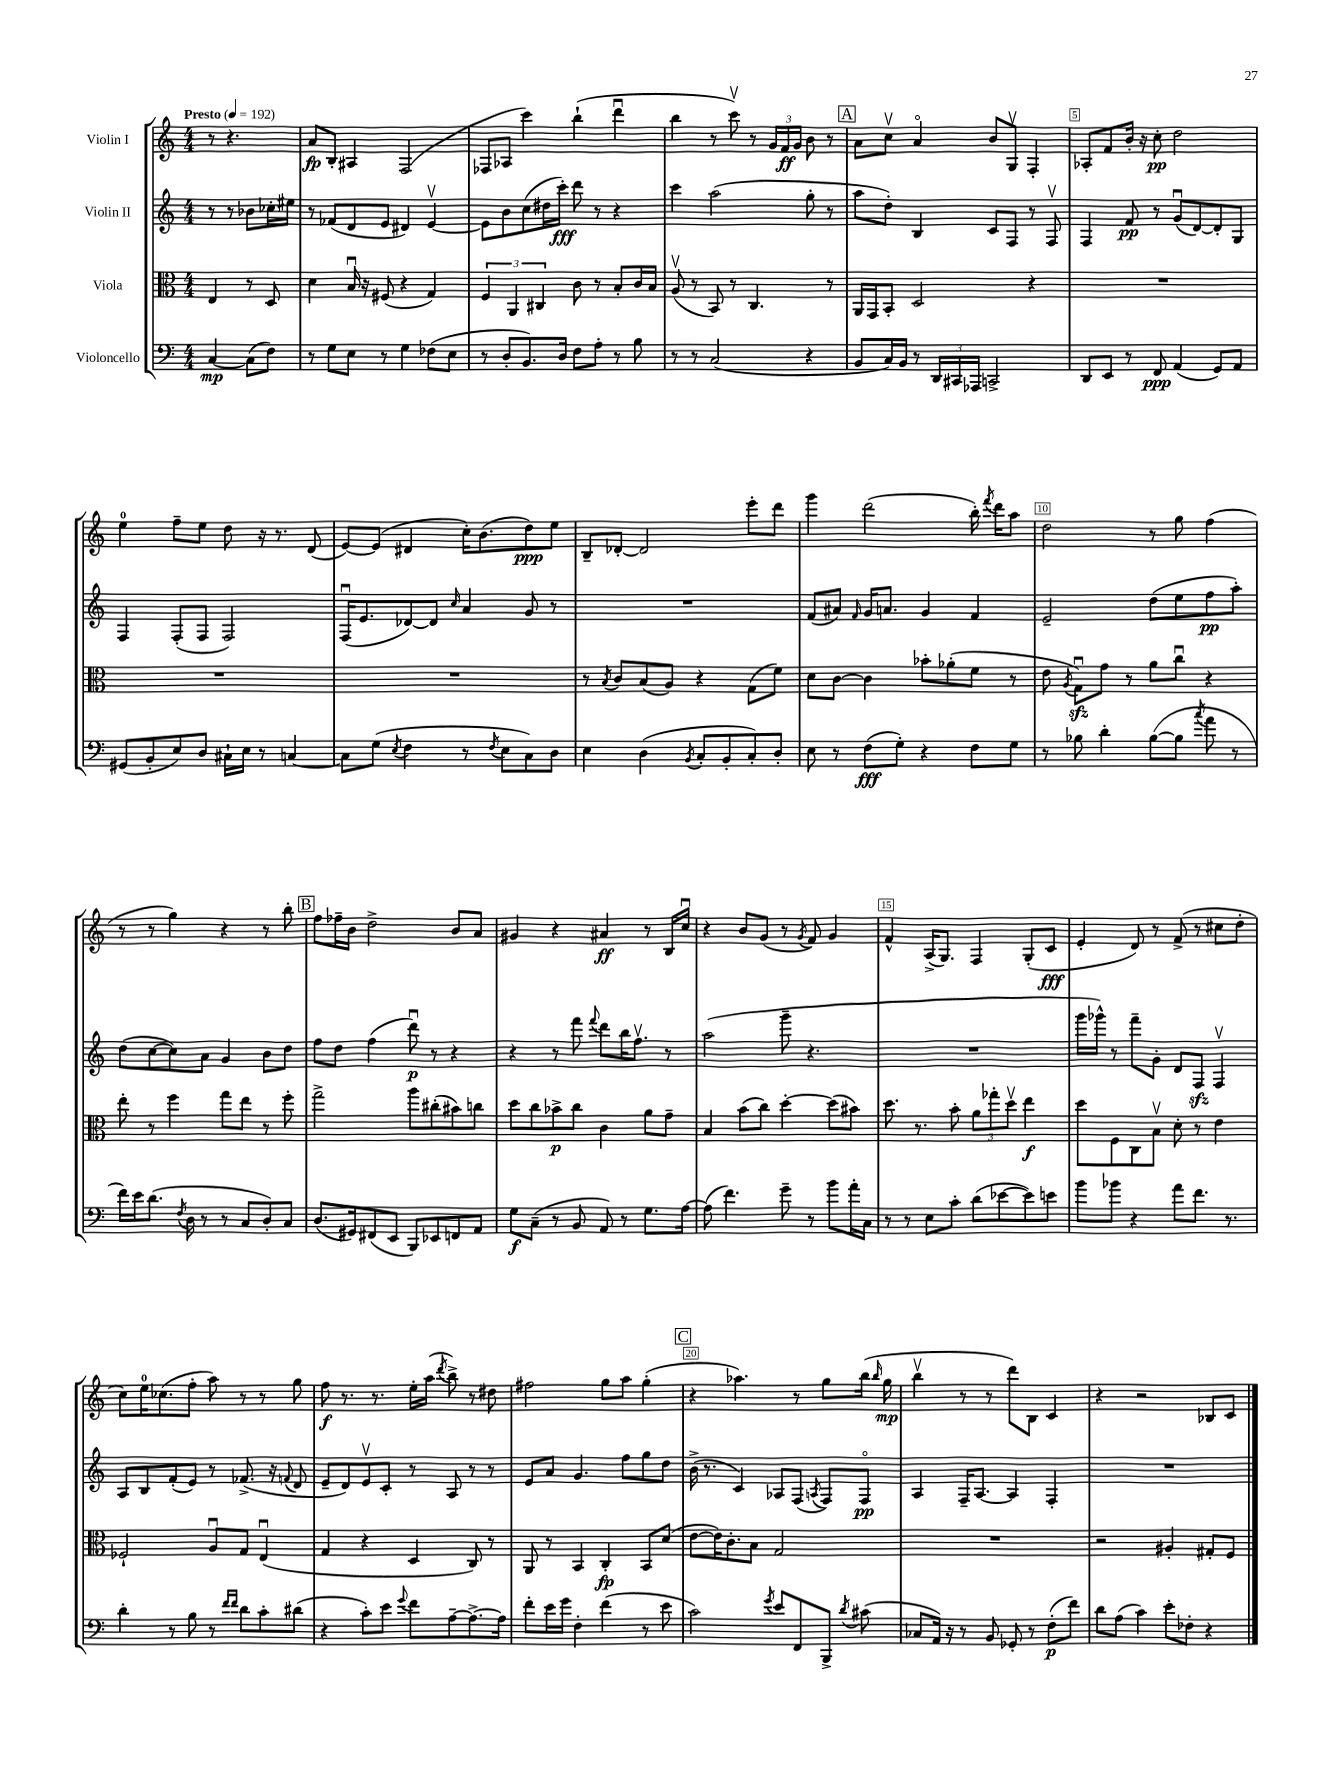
<<
\new StaffGroup <<
\new Staff = "s0" \with { instrumentName = "Violin I" } {
    \clef treble \key c \major \numericTimeSignature \time 4/4 \partial 2 \tempo "Presto" 4 = 192
    \autoBeamOff r8 r4. |
    a'8[\fp b8]-. ais4 f2( |
    fes8[ aes8] c'''4) b''4-!( d'''4\downbow |
    b''4 r8 c'''8\upbow) r8 \tuplet 3/2 { g'16[ f'16\ff g'16] } b'8 r8 |
    \mark \markup { \box "A" } a'8[ c''8]\upbow a'4\flageolet b'8[ g8]\upbow f4-. |
    aes8[-. f'8 b'16]-. r16 c''8-.\pp d''2 |
    e''4-0 f''8[-- e''8] d''8 r16 r8. d'8( |
    e'8[~) e'8]( dis'4 c''16[-.) b'8.( d''8\ppp) e''8] |
    b8[-- des'8]~-. des'2 e'''8[-. d'''8] |
    g'''4 d'''2( b''16-.) \acciaccatura { f'''8 } d'''16[ a''8] |
    d''2 r8 g''8 f''4( |
    r8 r8 g''4) r4 r8 b''8-. |
    \mark \markup { \box "B" } f''8[ fes''16-- b'16] d''2-> b'8[ a'8] |
    gis'4 r4 ais'4\ff r8 b16[ c''16]\downbow |
    r4 b'8[ g'8]( r8 \acciaccatura { g'8 } f'8) g'4 |
    f'4-^ a16[->( g8.]) f4 g8[-.( c'8]\fff |
    e'4-. d'8) r8 f'8->( r8 cis''8[ d''8]-. |
    c''8[) e''16-0 ces''8.( f''8]-. a''8) r8 r8 g''8 |
    f''8\f r8. r8. e''16[-. a''16]( \acciaccatura { d'''8 } b''8->) r8 dis''8 |
    fis''2 g''8[ a''8] g''4-.( |
    \mark \markup { \box "C" } r4 aes''4.) r8 g''8[ b''16]( \grace { b''16 } g''16\mp |
    b''4\upbow r8 r8 d'''8[) b8] c'4 |
    r4 r2 bes8[ c'8] \bar "|." |
}
\new Staff = "s1" \with { instrumentName = "Violin II" } {
    \clef treble \key c \major \numericTimeSignature \time 4/4 \partial 2
    \autoBeamOff r8 r8 bes'8[ ces''16-. eis''16] |
    r8 fes'8[( d'8 e'8] dis'4) e'4~\upbow |
    e'8[ b'8 c''8( dis''16 c'''16]-.\fff) d'''8 r8 r4 |
    c'''4 a''2( g''8-. r8 |
    \mark \markup { \box "A" } a''8[ d''8]-.) b4 c'8[ f8] r8 f8\upbow |
    f4 f'8\pp r8 g'8[\downbow( d'8~) d'8-. g8] |
    f4 f8[-.( f8] f2) |
    f16[\downbow( e'8. des'8~) des'8] \grace { c''16 } a'4 g'8 r8 |
    R1 |
    f'8[( ais'8]) \grace { f'16 } g'16[ a'8.] g'4 f'4 |
    e'2-- d''8[( e''8 f''8\pp a''8]-.) |
    d''8[( c''8~ c''8) a'8] g'4 b'8[ d''8] |
    \mark \markup { \box "B" } f''8[ d''8] f''4( d'''8\downbow\p) r8 r4 |
    r4 r8 f'''8 \appoggiatura { f'''8 } d'''8[ b''16 f''8.]\upbow r8 |
    a''2( g'''8-- r4. |
    R1 |
    g'''16[ ges'''16]-^) r8 f'''8[-- g'8]-. d'8[ f8]\sfz f4\upbow |
    a8[ b8 f'8-.( e'8]) r8 fes'8.->( r16 \appoggiatura { f'8 } d'8 |
    e'8[-- d'8) e'8\upbow c'8]-. r8 a8 r8 r8 |
    e'8[ a'8] g'4. f''8[ g''8 d''8] |
    \mark \markup { \box "C" } b'16->( r8. c'4) aes8[ f8]( \acciaccatura { a8 } f8[) f8]\flageolet\pp |
    a4 f16[-- a8.]~ a4 f4-. |
    R1 \bar "|." |
}
\new Staff = "s2" \with { instrumentName = "Viola" } {
    \clef alto \key c \major \numericTimeSignature \time 4/4 \partial 2
    \autoBeamOff e4 r8 d8 |
    d'4 b16\downbow r16 fis8( r4 g4) |
    \tuplet 3/2 { f4 a,4 cis4 } c'8 r8 b8[-. c'16 b16] |
    a8\upbow( r8 b,8) r8 c4. r8 |
    \mark \markup { \box "A" } a,16[ g,16 b,8]-. d2 r4 |
    R1 |
    R1 |
    R1 |
    r8 \acciaccatura { b8 } c'8[ b8( a8]) r4 g8[( f'8]) |
    d'8[ c'8]~ c'4 bes'8[-. aes'8-.( f'8] r8 |
    e'8 \acciaccatura { a8 } g8[\downbow\sfz) g'8] r8 a'8[ c''8]\downbow r4 |
    e''8-. r8 f''4 g''8[ e''8] r8 f''8-. |
    \mark \markup { \box "B" } g''2-> a''8[ cis''8-.( bis'8) c''8] |
    d''8[ c''8 bes'8->\p c''8] c'4 a'8[ g'8]-- |
    b4 b'8[( c''8]) d''4~-. d''8[( bis'8]) |
    d''8. r8. b'8-. \tuplet 3/2 { a'8[ ges''8-. d''8]\upbow } e''4\f |
    d''8[ f8 c8 b8]\upbow d'8-. r8 e'4 |
    fes2-! a8[\downbow g8] e4\downbow( |
    g4 r4 d4 c8) r8 |
    a,8 r8 b,4 c4-.\fp b,8[ d'8]( |
    \mark \markup { \box "C" } e'8[~ e'16) c'8.-. b8] g2 |
    R1 |
    r2 ais4-. gis8[-. f8] \bar "|." |
}
\new Staff = "s3" \with { instrumentName = "Violoncello" } {
    \clef bass \key c \major \numericTimeSignature \time 4/4 \partial 2
    \autoBeamOff c4~\mp c8[( f8]) |
    r8 g8[ e8] r8 g4 fes8[( e8] |
    r8 d8[-. b,8.) d16] f8[ a8]-. r8 b8 |
    r8 r8 c2( r4 |
    \mark \markup { \box "A" } b,8[ c16) b,16] r8 \tuplet 3/2 { d,16[ cis,16 aes,,16] } c,2-> |
    d,8[ e,8] r8 f,8\ppp a,4( g,8[) a,8] |
    gis,8[( b,8-. e8) d8] cis16[-! e16] r8 c4~ |
    c8[ g8]( \acciaccatura { e8 } f4 r8 \acciaccatura { f8 } e8[ c8) d8] |
    e4 d4( \acciaccatura { b,8 } c8[-. b,8-. c8-.) d8]-. |
    e8 r8 f8[\fff( g8]-.) r4 f8[ g8] |
    r8 bes8 d'4-. bes8[~( bes8] \acciaccatura { c''8 } a'8 r8 |
    f'16[) e'16 d'8.]( \acciaccatura { f8 } d16 r8 r8 c8[ d8-.) c8] |
    \mark \markup { \box "B" } d8.[( gis,16) fis,8( e,8] b,,8[) ees,8 f,8 a,8] |
    g8[\f c8]--( r8 b,8 a,8) r8 g8.[ a16]~ |
    a8( f'4.) g'8-- r8 b'8[ a'16-. c16] |
    r8 r8 e8[ c'8]-. d'8[( ees'8~ ees'8) e'8] |
    b'8[ bes'8] r4 a'8[ f'8.] r8. |
    d'4-. r8 b8 r8 \grace { f'16[ f'16] } d'8[ c'8-. dis'8]( |
    r4 c'8[-.) e'8] \appoggiatura { g'8 } f'8[ a8~-- a8.~-> a16] |
    f'8[-. e'16 g'16] f4-. f'4( r8 e'8 |
    \mark \markup { \box "C" } c'2) \acciaccatura { g'8 } e'8[ f,8 b,,8]-> \acciaccatura { d'8 } cis'8( |
    ces8[ a,16]) r16 r8 b,8 ges,8-. r8 f8[-.\p( f'8]) |
    d'8[ a8]( c'4) e'8[-. fes8]-. r4 \bar "|." |
}
>>
>>
\layout { \context { \Score \override BarNumber.break-visibility = ##(#f #t #t) barNumberVisibility = #(every-nth-bar-number-visible 5) \override BarNumber.stencil = #(make-stencil-boxer 0.1 0.3 ly:text-interface::print) } }
